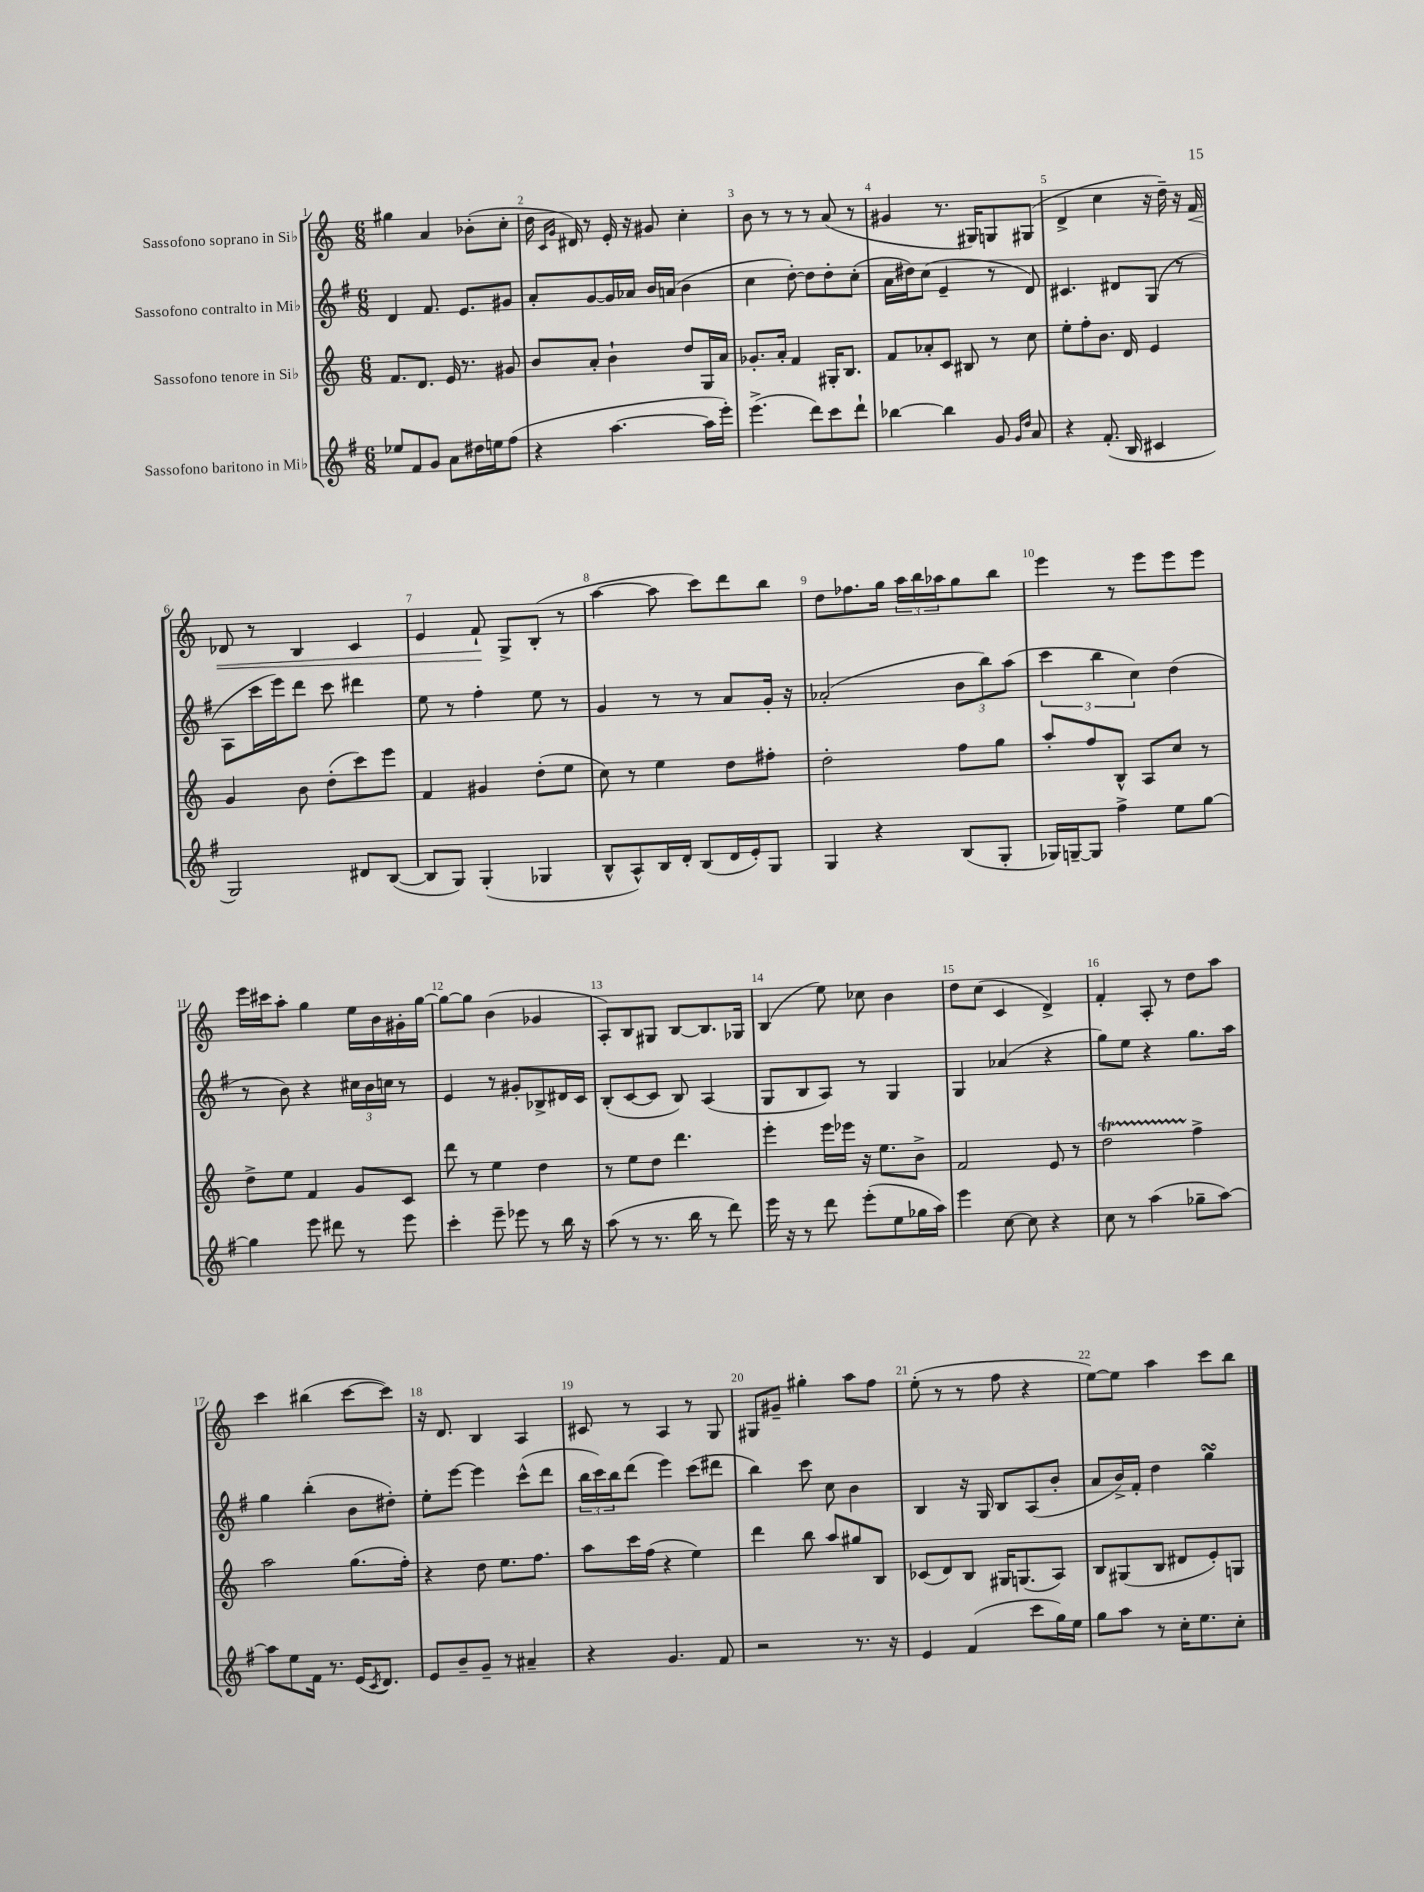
<<
\new StaffGroup <<
\new Staff = "s0" \with { instrumentName = "Sassofono soprano in Sib" } {
    \clef treble \key c \major \numericTimeSignature \time 6/8
    gis''4 a'4 bes'8-.( c''8-. |
    d''16 \grace { c'16 g'16 } dis'16) r8 e'16-. r16 gis'8 c''4-. |
    b'8 r8 r8 r8 a'8( r8 |
    gis'4 r8. gis16) g8 gis8( |
    d'4-> c''4 r16 d''16--) r16 f'16\< |
    des'8 r8 b4 c'4 |
    e'4 f'8-!\! g8-> b8-.( r8 |
    a''4~ a''8 c'''8) d'''8 b''8 |
    d''8 fes''8. g''16 \tuplet 3/2 { a''16 b''16 aes''16 } g''8 b''8 |
    e'''4 r8 e'''8 e'''8 e'''8 |
    e'''16 cis'''16 a''8-. g''4 e''16 b'16 gis'16-. g''16~ |
    g''8~ g''8 b'4( ges'4 |
    a8-.) b8 gis8 b8~ b8. ges16 |
    b4( e''8) ces''8 b'4 |
    d''8 c''8( c'4 d'4->) |
    f'4-. a8-. r8 d''8 a''8 |
    c'''4 bis''4( c'''8~ c'''8) |
    r16 d'8. b4 a4 |
    cis'8 r8 a4 r8 g8 |
    gis8 gis'8-- gis''4-. a''8 f''8 |
    e''8-.( r8 r8 f''8 r4 |
    e''8~) e''8 a''4 c'''8 b''8 \bar "|." |
}
\new Staff = "s1" \with { instrumentName = "Sassofono contralto in Mib" } {
    \clef treble \key g \major \numericTimeSignature \time 6/8
    d'4 fis'8. e'8. gis'8 |
    a'8-. g'8~ g'16 aes'16 b'16 a'16( b'4 |
    c''4 d''8~-.) d''8 d''8-. c''8-.( |
    a'16 dis''16) c''8( e'4-- r8 d'8) |
    cis'4. dis'8 g8( r8 |
    a8 c'''16 e'''16) d'''8 c'''8 dis'''4 |
    e''8 r8 fis''4-. e''8 r8 |
    g'4 r8 r8 a'8 g'16-. r16 |
    aes'2-.( \tuplet 3/2 { b'8 b''8) a''8( } |
    \tuplet 3/2 { c'''4 b''4 c''4) } d''4( |
    r8 b'8) r4 \tuplet 3/2 { cis''16 b'16 c''16 } r8 |
    e'4 r8 gis'8-. bes8-> dis'16 c'16 |
    b8-.( c'8~ c'8 b8) a4( |
    g8 b8 a8) r8 g4 |
    g4 aes'4( r4 |
    g''8) e''8 r4 g''8. a''16 |
    g''4 b''4-.( b'8 dis''8-.) |
    e''8-. e'''8~ e'''4 c'''8-^( d'''8 |
    \tuplet 3/2 { b''16 c'''16) b''16 } d'''8( e'''4) c'''8( dis'''8 |
    b''4) c'''8 c''8 b'4 |
    b4 r16 g16 b8 a8( b'8-. |
    a'8 b'16->) fis'16-. d''4 g''4\turn \bar "|." |
}
\new Staff = "s2" \with { instrumentName = "Sassofono tenore in Sib" } {
    \clef treble \key c \major \numericTimeSignature \time 6/8
    f'8. d'8. e'16 r8. gis'8 |
    b'8 a'8-. b'4-! d''8 g16 a'16 |
    ges'8.-. a'16-. f'4 gis16-. b8. |
    f'8 aes'8-. c'8 bis8 r8 c''8 |
    e''8-. f''8-. b'8. d'16 e'4 |
    g'4 b'8 d''8-.( c'''8) e'''8 |
    f'4 gis'4 d''8-.( e''8 |
    c''8) r8 e''4 d''8 fis''8-. |
    d''2-. f''8 g''8 |
    a''8-. f''8 b8-^ a8 c''8 r8 |
    d''8-> e''8 f'4 g'8 c'8 |
    d'''8 r8 e''4 d''4 |
    r8 e''8 d''8 d'''4. |
    e'''4-. e'''16 ees'''16 r16 e''8. b'8-> |
    f'2 e'8 r8 |
    d''2\startTrillSpan f''4->\stopTrillSpan |
    a''2 g''8.( f''16-.) |
    r4 d''8 e''8. f''8. |
    a''8 c'''16 f''16( r4 e''4) |
    d'''4 b''8 a''8 gis''8 b8 |
    ces'8( d'8) b8 gis16 g8.( a8) |
    b8 gis8( b8 dis'8 e'8-.) g8 \bar "|." |
}
\new Staff = "s3" \with { instrumentName = "Sassofono baritono in Mib" } {
    \clef treble \key g \major \numericTimeSignature \time 6/8
    ees''8 fis'8 g'8 a'8 dis''16 e''16 fis''8( |
    r4 a''4.~ a''16 e'''16-.) |
    e'''4.->( d'''8) c'''8 d'''8-! |
    bes''4~ bes''4 g'8 \grace { g'16 d''16 } a'8 |
    r4 fis'8.-.( b16 cis'4 |
    g2) dis'8 b8~( |
    b8 g8) g4-.( ges4 |
    b8-^ a8-^) b16 d'16-. b8( d'16 e'16-.) g8 |
    g4 r4 b8( g8-. |
    ges16) g16~-- g8 fis''4-> e''8 g''8~ |
    g''4 e'''8 dis'''8 r8 e'''8 |
    c'''4-. e'''8-- ees'''8 r8 b''16 r16 |
    a''8( r8 r8. b''16 r8 d'''8) |
    e'''16 r16 r8 d'''8 e'''8-.( e''8 ges''16 a''16) |
    e'''4 c''8~ c''8 r4 |
    c''8 r8 a''4( ges''8-- a''8~) |
    a''8 e''8 fis'16 r8. e'16( \acciaccatura { c'8 } d'8.) |
    e'8 b'8-- g'8-- r8 ais'4-- |
    r4 g'4. fis'8 |
    r2 r8. r16 |
    e'4 fis'4( c'''8 g''16) e''16 |
    g''8 a''8 r8 c''16-. e''8. c''8-. \bar "|." |
}
>>
>>
\layout { \context { \Score \override BarNumber.break-visibility = ##(#f #t #t) barNumberVisibility = #all-bar-numbers-visible } }
